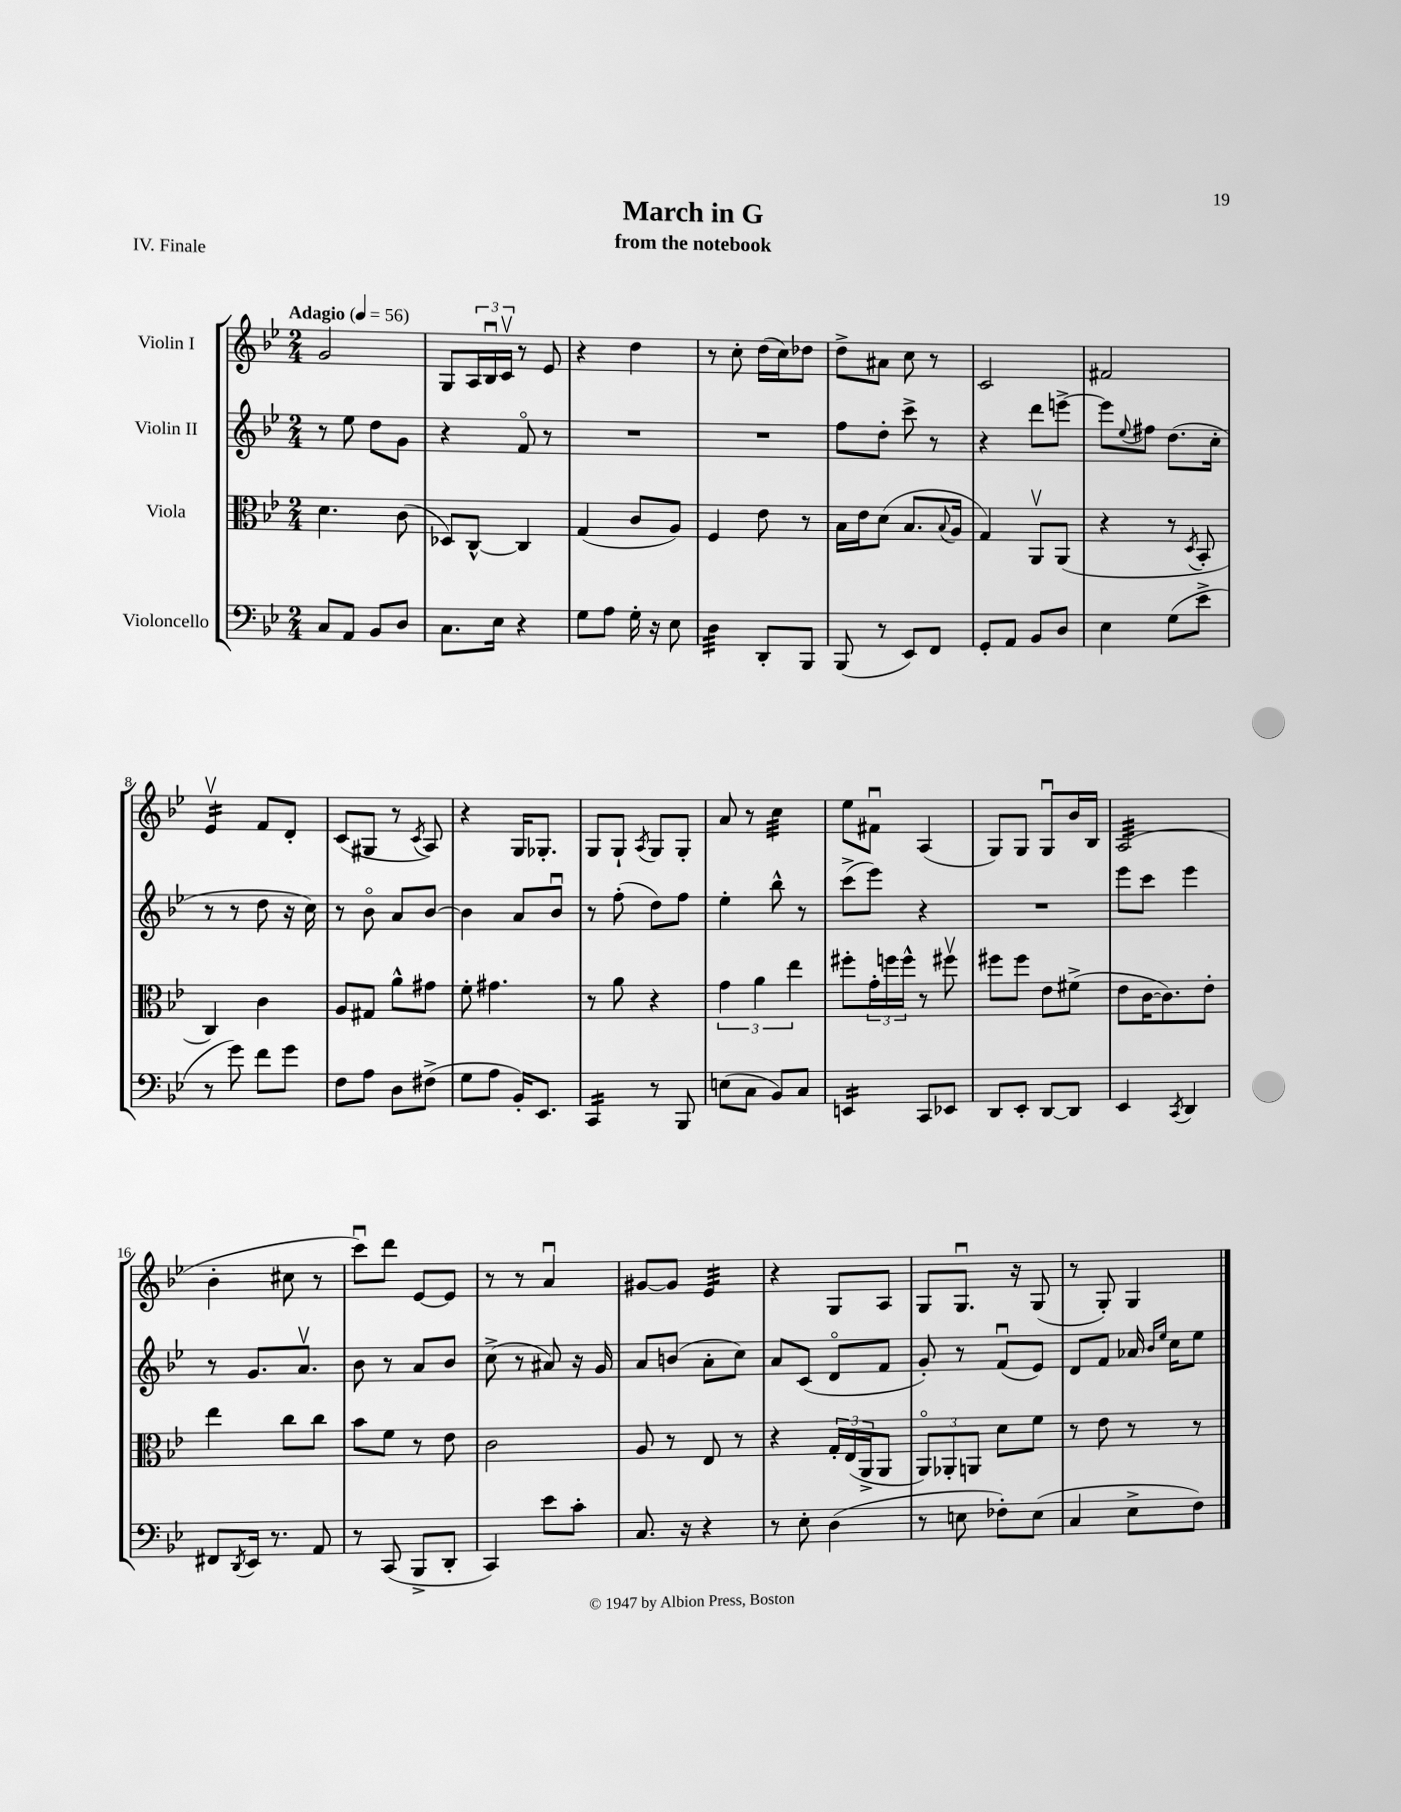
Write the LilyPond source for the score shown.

\header { title = "March in G" subtitle = "from the notebook" piece = "IV. Finale" }
<<
\new StaffGroup <<
\new Staff = "s0" \with { instrumentName = "Violin I" } {
    \clef treble \key bes \major \numericTimeSignature \time 2/4 \tempo "Adagio" 4 = 56
    g'2 |
    g8 \tuplet 3/2 { a16 bes16\downbow c'16\upbow } r8 ees'8 |
    r4 d''4 |
    r8 c''8-. d''16( c''16) des''8 |
    d''8-> ais'8 c''8 r8 |
    c'2 |
    fis'2 |
    ees'4:16\upbow f'8 d'8-. |
    c'8( gis8 r8 \acciaccatura { c'8 } a8) |
    r4 g16 ges8.-. |
    g8 g8-! \acciaccatura { a8 } g8 g8-. |
    a'8 r8 c''4:32 |
    ees''8 fis'8\downbow a4( |
    g8) g8 g8\downbow bes'16 bes16 |
    a2:32( |
    bes'4-. cis''8 r8 |
    c'''8\downbow) d'''8 ees'8~ ees'8 |
    r8 r8 a'4\downbow |
    gis'8~ gis'8 ees'4:32 |
    r4 g8 a8 |
    g8 g8.\downbow r16 g8( |
    r8 g8-.) g4 \bar "|." |
}
\new Staff = "s1" \with { instrumentName = "Violin II" } {
    \clef treble \key bes \major \numericTimeSignature \time 2/4
    r8 ees''8 d''8 g'8 |
    r4 f'8\flageolet r8 |
    R2 |
    R2 |
    f''8 d''8-. c'''8-> r8 |
    r4 d'''8 e'''8~-> |
    e'''8 \appoggiatura { ees''8 } fis''8 d''8.( c''16-. |
    r8 r8 d''8 r16 c''16) |
    r8 bes'8\flageolet a'8 bes'8~ |
    bes'4 a'8 bes'8\downbow |
    r8 f''8-.( d''8) f''8 |
    ees''4-. bes''8-^ r8 |
    c'''8->( ees'''8) r4 |
    R2 |
    ees'''8 c'''8 ees'''4 |
    r8 g'8. a'8.\upbow |
    bes'8 r8 a'8 bes'8 |
    c''8->( r8 ais'8) r16 g'16 |
    a'8 b'8( a'8-. c''8) |
    a'8 c'8( d'8\flageolet f'8 |
    g'8-.) r8 f'8\downbow( ees'8) |
    d'8 f'8 aes'16 \grace { bes'16 ees''16 } c''16 ees''8 \bar "|." |
}
\new Staff = "s2" \with { instrumentName = "Viola" } {
    \clef alto \key bes \major \numericTimeSignature \time 2/4
    d'4. c'8( |
    des8) c8~-^ c4 |
    g4( c'8 a8) |
    f4 ees'8 r8 |
    bes16 ees'16 d'8( bes8. \appoggiatura { bes8 } a16 |
    g4) a,8\upbow a,8( |
    r4 r8 \acciaccatura { d8 } bes,8-. |
    c4) c'4 |
    a8 gis8 a'8-^ gis'8 |
    f'8-. gis'4. |
    r8 a'8 r4 |
    \tuplet 3/2 { g'4 a'4 ees''4 } |
    fis''8-. \tuplet 3/2 { g'16-. f''16 f''16-^ } r8 fis''8\upbow |
    fis''8 fis''8 ees'8 fis'8->( |
    ees'8 c'16~ c'8.) ees'8-. |
    ees''4 c''8 c''8 |
    bes'8 f'8 r8 ees'8 |
    c'2 |
    a8 r8 ees8 r8 |
    r4 \tuplet 3/2 { g16-. ees16( a,16-> } a,8 |
    \tuplet 3/2 { a,8\flageolet) aes,8-. a,8 } d'8 f'8 |
    r8 ees'8 r8 r8 \bar "|." |
}
\new Staff = "s3" \with { instrumentName = "Violoncello" } {
    \clef bass \key bes \major \numericTimeSignature \time 2/4
    c8 a,8 bes,8 d8 |
    c8. ees16 r4 |
    g8 a8 g16-. r16 ees8 |
    d4:32 d,8-. bes,,8 |
    bes,,8( r8 ees,8) f,8 |
    g,8-. a,8 bes,8 d8 |
    ees4 g8( ees'8-> |
    r8 g'8) f'8 g'8 |
    f8 a8 d8 fis8->( |
    g8 a8 bes,16-.) ees,8. |
    c,4:16 r8 bes,,8 |
    e8( c8 bes,8) c8 |
    e,4:16 c,8 ees,8 |
    d,8 ees,8-. d,8~ d,8 |
    ees,4 \acciaccatura { c,8 } d,4 |
    fis,8 \acciaccatura { d,8 } ees,16 r8. a,8 |
    r8 c,8( bes,,8-> d,8-. |
    c,4) ees'8 c'8-. |
    c8. r16 r4 |
    r8 ees8-. d4( |
    r8 e8 fes8-.) e8( |
    c4 ees8-> f8) \bar "|." |
}
>>
>>
